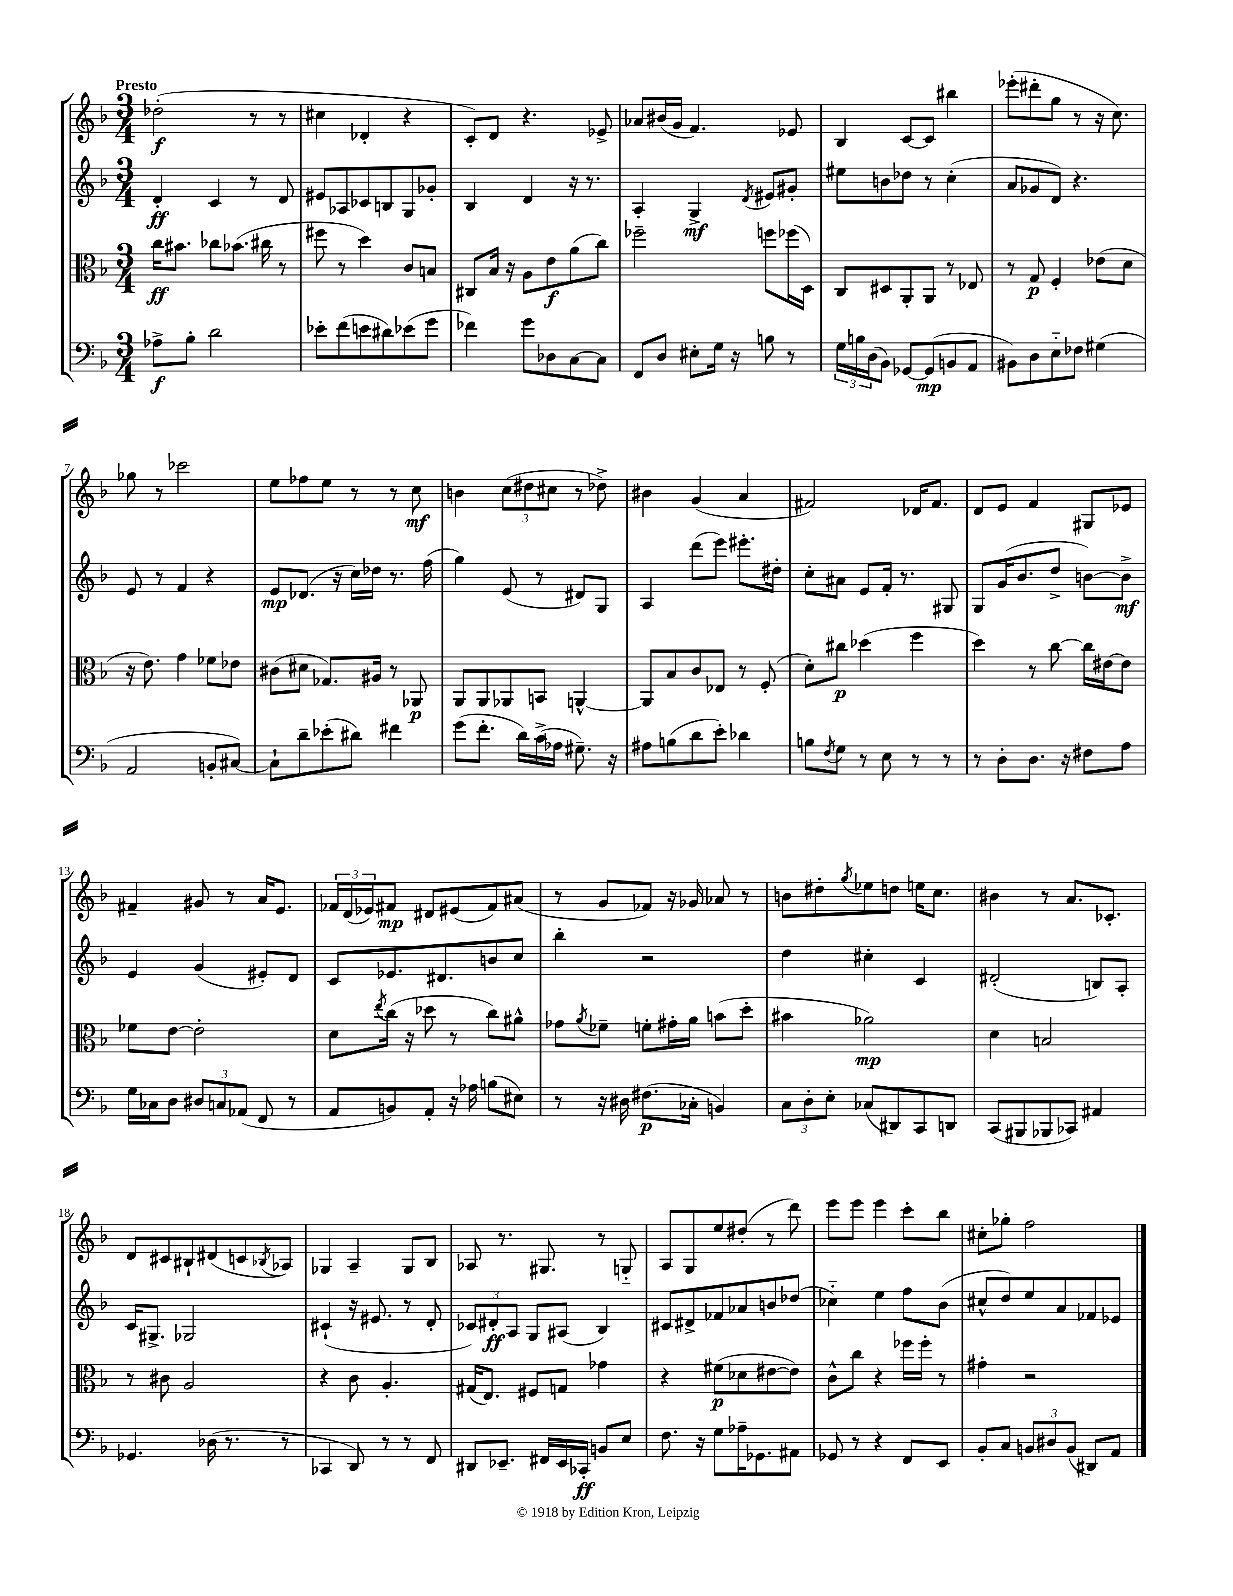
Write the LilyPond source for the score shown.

<<
\new StaffGroup <<
\new Staff = "s0" {
    \clef treble \key f \major \numericTimeSignature \time 3/4 \tempo "Presto"
    des''2-.\f( r8 r8 |
    cis''4 des'4-. r4 |
    c'8-.) d'8 r4. ees'8-> |
    aes'8 bis'16( g'16 f'4.) ees'8 |
    bes4 c'8~ c'8 bis''4 |
    ees'''8-.( dis'''8-. g''8 r8 r16 c''8.) |
    ges''8 r8 ces'''2 |
    e''8 fes''8 e''8 r8 r8 c''8\mf |
    b'4 \tuplet 3/2 { c''8( dis''8 cis''8 } r8 des''8->) |
    bis'4 g'4( a'4 |
    fis'2) des'16 fis'8. |
    d'8 e'8 f'4 gis8 ees'8 |
    fis'4-- gis'8 r8 a'16 e'8. |
    \tuplet 3/2 { fes'16 d'16( ees'16) } fis'8\mp dis'8 eis'8( fis'8) ais'8( |
    r8 g'8 fes'8) r16 ges'16 aes'8 r8 |
    b'8 dis''8-. \acciaccatura { g''8 } ees''8 d''8 e''16 c''8. |
    bis'4 r8 a'8. ces'8.-. |
    d'8 cis'8 bis8-! dis'8( c'8 \acciaccatura { bes8 } aes8) |
    ges4 a4-- ges8 bes8 |
    aes8 r8. gis8. r8 g8-_ |
    a8 g8 e''8 dis''8-.( r8 d'''8) |
    e'''8 e'''8 e'''4 c'''8-. bes''8 |
    cis''8-. ges''8-. f''2 \bar "|." |
}
\new Staff = "s1" {
    \clef treble \key f \major \numericTimeSignature \time 3/4
    d'4-.\ff c'4 r8 d'8 |
    eis'8 aes8 ces'8 b8 g8 ges'8-. |
    bes4 d'4 r16 r8. |
    a4-. g4->\mf \acciaccatura { d'8 } eis'8 gis'8-. |
    eis''8 b'8 des''8 r8 c''4-.( |
    a'8 ges'8 d'8) r4. |
    e'8 r8 f'4 r4 |
    e'8\mp des'8.( r16 c''16) des''16 r8. f''16( |
    g''4) e'8( r8 dis'8) g8 |
    a4 d'''8( e'''8) eis'''8.-. dis''16-. |
    c''8-. ais'8 e'8 f'16-. r8. gis8 |
    g8 g'16( bes'8. d''8-> b'8~) b'8->\mf |
    e'4 g'4( eis'8-.) d'8 |
    c'8 ees'8. dis'8. b'8 c''8 |
    bes''4-. r2 |
    d''4 cis''4-. c'4 |
    dis'2-.( b8) a8-. |
    c'16 gis8.-> ges2 |
    cis'4-!( r16 eis'8. r8 d'8-. |
    \tuplet 3/2 { ces'8) dis'8-.\ff a8 } g8 ais8( bes4) |
    cis'8 dis'8-> fes'8 aes'8 b'8 des''8( |
    ces''4-_) e''4 f''8 bes'8( |
    cis''8-^ d''8) e''8 a'8 fes'8 ees'8 \bar "|." |
}
\new Staff = "s2" {
    \clef alto \key f \major \numericTimeSignature \time 3/4
    c''16\ff bis'8. ces''8 bes'8.( cis''16 r8 |
    fis''8 r8 d''4) c'8 b8 |
    cis8 bes16 r16 a8 e'8\f a'8( c''8) |
    fes''2-- f''8 fes''16( d16) |
    c8 dis8 a,8-. a,8 r8 ees8 |
    r8 g8\p f4-. ees'8( d'8 |
    r16 e'8.) g'4 fes'8 ees'8 |
    cis'8( dis'8 ges8.) ais16 r8 aes,8\p |
    a,8 a,8 aes,8 b,8 a,4~-^ |
    a,8 bes8 c'8 ees8 r8 f8-.( |
    d'8-.) cis''8\p des''4( f''4 |
    d''4) r8 c''8~ c''16 eis'16~ eis'8 |
    fes'8 e'8~ e'2-. |
    d'8 \acciaccatura { e''8 } c''16( r16 des''8 r8 c''8) ais'8-^ |
    ges'8 \acciaccatura { a'8 } fes'8-- f'8-. gis'16-. a'16 b'8( d''8-. |
    bis'4 aes'2\mp) |
    d'4 b2 |
    r8 cis'8 a2 |
    r4 c'8 a4.-. |
    gis16( e8.) fis8 g8 ges'4 |
    r4 fis'8\p( des'8 eis'8~ eis'8) |
    c'8-^ c''8 r4 fes''16 fes''16-. r8 |
    gis'4-. r2 \bar "|." |
}
\new Staff = "s3" {
    \clef bass \key f \major \numericTimeSignature \time 3/4
    aes8->\f bes8-. d'2 |
    ees'8-. f'8( e'8 dis'8) ees'8( g'8 |
    fes'4) g'8 des8 c8~ c8 |
    f,8 d8 eis8-. g16 r16 b8 r8 |
    \tuplet 3/2 { g16 b16 d16( } bes,8) ges,8~ ges,8\mp( b,8 a,8 |
    bis,8) d8 e8-_ fes8 gis4( |
    a,2 b,8-. cis8~) |
    cis8-! d'8-- ees'8-.( dis'8) fis'4 |
    g'8( f'8.-. d'16) c'16->( aes16 gis8.--) r16 |
    ais8 b8( d'8 e'8-.) des'4 |
    b8 \acciaccatura { f8 } g8 r8 e8 r8 r8 |
    r8 d8-. d8. r16 fis8 a8 |
    g16 ces16 d8 \tuplet 3/2 { dis8 c8 aes,8( } f,8 r8 |
    a,8 b,8) a,8-. r16 aes16 b8( eis8) |
    r8 r16 dis16 fis8.\p( ces16-. b,4) |
    \tuplet 3/2 { c8 d8-. e8-. } ces8( dis,8) c,8 d,8 |
    c,8( bis,,8 bes,,8 ces,8) ais,4 |
    ges,4. des16( r8. r8 |
    ces,4 d,8) r8 r8 f,8 |
    dis,8 ees,8.-- fis,16 ees,16 ces,16-.\ff b,8 e8 |
    f8. r16 g8 aes16-- ges,8. ais,8 |
    ges,8 r8 r4 f,8 e,8 |
    bes,8-. c8 \tuplet 3/2 { b,8 dis8 b,8( } dis,8) a,8 \bar "|." |
}
>>
>>
